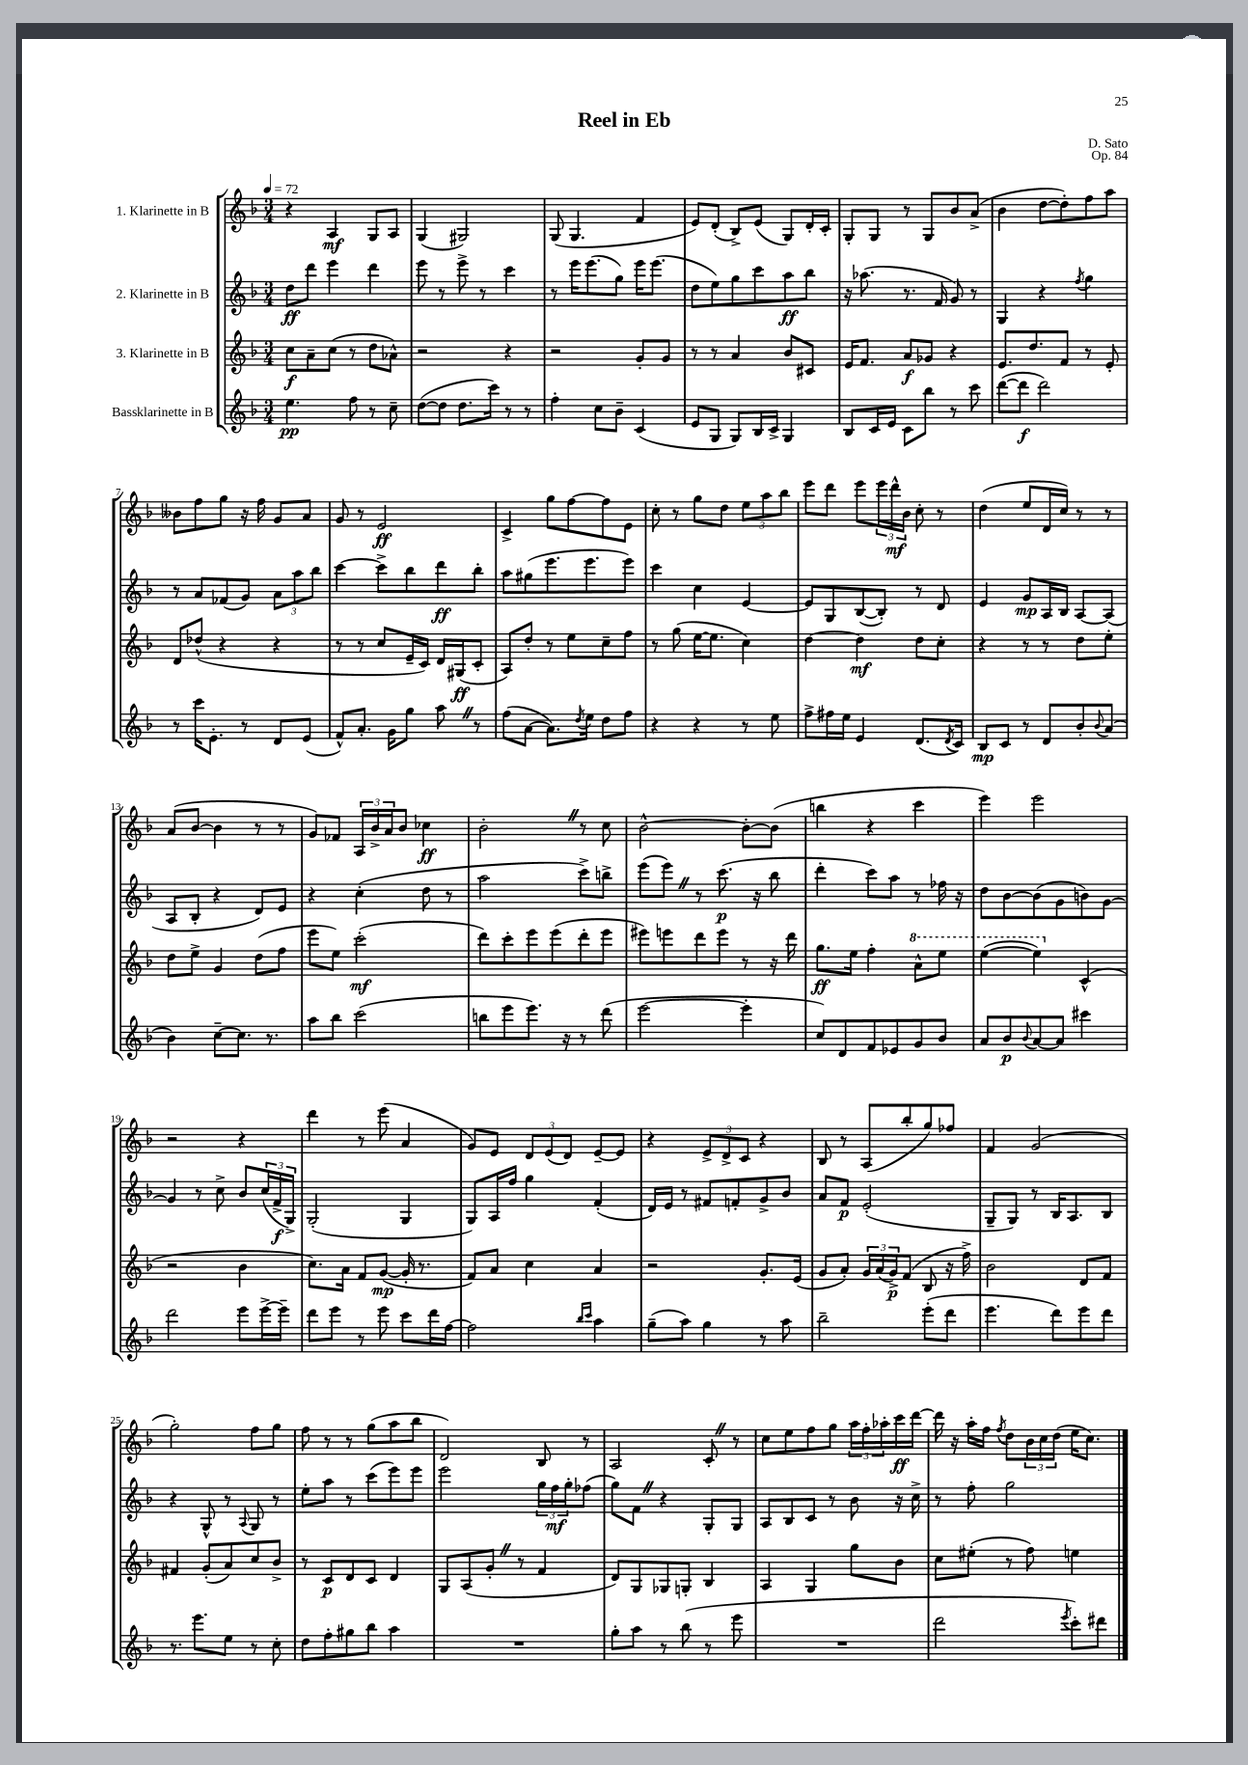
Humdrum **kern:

**kern	**kern	**kern	**kern
*staff4	*staff3	*staff2	*staff1
*clefG2	*clefG2	*clefG2	*clefG2
*k[b-]	*k[b-]	*k[b-]	*k[b-]
*M3/4	*M3/4	*M3/4	*M3/4
*MM72	*MM72	*MM72	*MM72
4.ee	8cc	8dd	4r
.	8a~	8ddd	.
.	(8cc	4eee	4A
8ff	8r	.	.
8r	8dd	4ddd	8G
8cc~	8a-^^)	.	8A
=	=	=	=
([8dd	2r	8eee	(4G
8dd]	.	8r	.
8.dd	.	8eee^	2G#)
.	.	8r	.
16ccc)	.	.	.
8r	4r	4ccc	.
8r	.	.	.
=	=	=	=
4ff'	2r	8r	(8G
.	.	16eee	4.G
.	.	(8.eee	.
8cc	.	.	.
8b-~	.	8gg)	.
(4c	8g'	16eee	4f
.	.	(8.eee	.
.	8g	.	.
=	=	=	=
8e	8r	8dd	8e)
8G	8r	8ee)	(8d'
8G)	4a	8gg	8B-^)
16B-	.	8ccc	(8e
16c^	.	.	.
4G	8b-	8aa	8G)
.	8c#	8bb-	16d'
.	.	.	16c'
=	=	=	=
8B-	16e	16r	8G'
.	8.f	(8.aa-	.
16c	.	.	8G
16e	.	.	.
8c	8a	8.r	8r
8bb-	8g-	.	8G
.	.	16f	.
8r	4r	8g)	8b-
8ccc	.	8r	(8a^
=	=	=	=
([8ddd	8.e	4G	4b-
8ddd]	.	.	.
.	8.dd	.	.
2ddd)	.	4r	[8dd
.	8f	.	8dd'])
.	.	8qff	.
.	8r	4gg	8ff
.	8e'	.	8aa
=	=	=	=
8r	8d	8r	8b--
16ccc	(8dd-^^	8a	8ff
8.e'	.	.	.
.	4r	(8f-	8gg
8r	.	8g)	16r
.	.	.	16ff
8d	4r	12a	8g
.	.	12aa	.
(8e	.	.	8a
.	.	12bb-	.
=	=	=	=
8f^^)	8r	[4ccc	8g
8.a'	8r	.	8r
.	8cc	8ccc^]	2e
16g	.	.	.
8gg	16e~	8bb-	.
.	16c)	.	.
8aa	16d	8ddd	.
.	(16G#	.	.
8r	8c'	8bb-'	.
=	=	=	=
(8ff	8A)	8aa	4c^
[8a	8dd'	(8gg#	.
8.a])	8r	8.eee	8gg
.	8ee	.	[8ff
8qdd	.	.	.
16ee	.	8.eee	.
8dd	8cc~	.	8ff]
8ff	8ff	8eee)	8e
=	=	=	=
4r	8r	4ccc	8cc'
.	(8gg	.	8r
4r	[16ee	4cc	8gg
.	8.ee]	.	.
.	.	.	8dd
8r	4cc)	[4e	12ee
.	.	.	12aa
8ee	.	.	.
.	.	.	12bb-
=	=	=	=
8ff^	[4dd	8e]	8eee
16ff#	.	8G	8ddd
16ee	.	.	.
4e	4dd]	([8B-	8eee
.	.	8B-'])	24eee
.	.	.	24ddd^^
.	.	.	24b-
(8.d	8dd	8r	8cc'
.	8cc'	8d	8r
8qd	.	.	.
16c)	.	.	.
=	=	=	=
8B-	4r	4e	(4dd
8c	.	.	.
8r	8r	8g	8ee
8d	8r	16A	16d
.	.	16B-	16cc)
8b-'	8dd	[8A	8r
8qqb-	.	.	.
(8a	8ee'	(8A]	8r
=	=	=	=
4b-)	8dd	8A	(8a
.	8ee^	8B-'	[8b-
[8cc~	4g	4r	4b-]
8.cc]	.	.	.
.	(8dd	8d)	8r
8.r	.	.	.
.	8ff	8e	8r
=	=	=	=
8aa	8eee	4r	8g)
8bb-	8ee)	.	8f-
(2ccc	(2ccc'	(4cc'	24A
.	.	.	24b-^
.	.	.	24a
.	.	.	8b-
.	.	8dd	4cc-
.	.	8r	.
=	=	=	=
8bb	8ddd)	2aa	2b-'
8eee	8ccc'	.	.
8.eee)	8eee	.	.
.	(8eee	.	.
16r	.	.	.
8r	8ddd'	8ccc^)	8r
(8ddd	8eee	8bb^	8cc
=	=	=	=
[2eee	8eee#)	(8eee	[2b-^^
.	8eee	8eee)	.
.	8ddd	8r	.
.	8eee	(8.ccc	.
4eee']	8r	.	8b-'_
.	.	16r	.
.	16r	8bb-	(8b-]
.	16ddd	.	.
=	=	=	=
8cc)	8.gg	4ddd'	4bb
8d	.	.	.
.	16ee	.	.
8f	4ff'	8ccc)	4r
8e-	.	8aa	.
8g	8aa^^	8r	4ccc
8b-	8eee	16ff-	.
.	.	16r	.
=	=	=	=
8a	([4eee	8dd	4eee)
8b-	.	[8b-	.
8qqb-	.	.	.
[8a	4eee])	(8b-]	2eee
8a]	.	8g	.
4ccc#	(4c^^	8b)	.
.	.	[8g	.
=	=	=	=
2ddd	2r	4g]	2r
.	.	8r	.
.	.	8cc^	.
8eee	4b-	8b-	4r
[16eee^	.	(24cc	.
.	.	24f^	.
16eee~]	.	.	.
.	.	24G^)	.
=	=	=	=
8ddd	8.cc)	(2G'	4ddd
8eee	.	.	.
.	16a	.	.
8r	8f	.	8r
8eee	([8g	.	(8eee
8ccc	16g']	4G	4a
.	8.r	.	.
16ddd	.	.	.
[16ff	.	.	.
=	=	=	=
2ff]	8f)	8G)	8g)
.	8a	16A	8e
.	.	16ff	.
.	4cc	4gg	12d
.	.	.	(12e
.	.	.	12d)
16qqbb-	.	.	.
16qqccc	.	.	.
4aa	4a	(4f'	[8e~
.	.	.	8e]
=	=	=	=
(8gg~	2r	16d)	4r
.	.	16e	.
8aa)	.	8r	.
4gg	.	8f#	12e^
.	.	.	12d^
.	.	8f'	.
.	.	.	12c
8r	8.g'	8g^	4r
8aa	.	8b-	.
.	(16e	.	.
=	=	=	=
2bb-~	8g	8a	8B-
.	8a')	8f	8r
.	24g	(2e'	(8A
.	(24a	.	.
.	24g^)	.	.
.	(8f	.	8bb-'
(8eee'	8B-	.	8gg)
8ddd	16r	.	8ff-
.	16ff^)	.	.
=	=	=	=
4.eee	2b-	8G~	4f
.	.	8G)	.
.	.	8r	(2g
8ddd)	.	16B-	.
.	.	8.A	.
8eee	8d	.	.
8ddd	8f	8B-	.
=	=	=	=
8.r	4f#	4r	2gg')
8.eee	.	.	.
.	(8g'	8G^^	.
8ee	8a)	8r	.
.	.	8qqA	.
8r	8cc	8G	8ff
8cc'	8b-^	8r	8gg
=	=	=	=
8dd	8r	8ee'	8ff
8ff'	8c	8aa	8r
8gg#	8d	8r	8r
8bb-	8c	(8ccc	(8gg
4aa	4d	8eee)	8aa
.	.	8eee	8bb-
=	=	=	=
2.r	8G	2eee	2d)
.	(8A	.	.
.	8g'	.	.
.	8r	.	.
.	4f	24gg	8B-
.	.	24ff	.
.	.	24gg'	.
.	.	(8ff-	8r
=	=	=	=
8gg'	8d)	8gg)	2A
8aa	8G	8f	.
8r	8G-	4r	.
(8bb-	8G'	.	.
8r	4B-	8G'	8c'
8eee	.	8G	8r
=	=	=	=
2.r	4A	8A	8cc
.	.	8B-	8ee
.	4G	8c	8ff
.	.	8r	8gg
.	8gg	8b-	24aa
.	.	.	24ff'
.	.	.	24aa-'
.	8b-	16r	16ccc
.	.	16cc^	[16ddd
=	=	=	=
2ddd	8cc	8r	16ddd]
.	.	.	16r
.	(8ee#'	8ff'	16aa'
.	.	.	16ff
.	.	.	8qff
.	8r	2gg	8dd
.	8ff)	.	24b-
.	.	.	24cc
.	.	.	(24dd
8qeee	.	.	.
8ccc')	4ee	.	16ee
.	.	.	8.cc)
8ddd#	.	.	.
==	==	==	==
*-	*-	*-	*-
